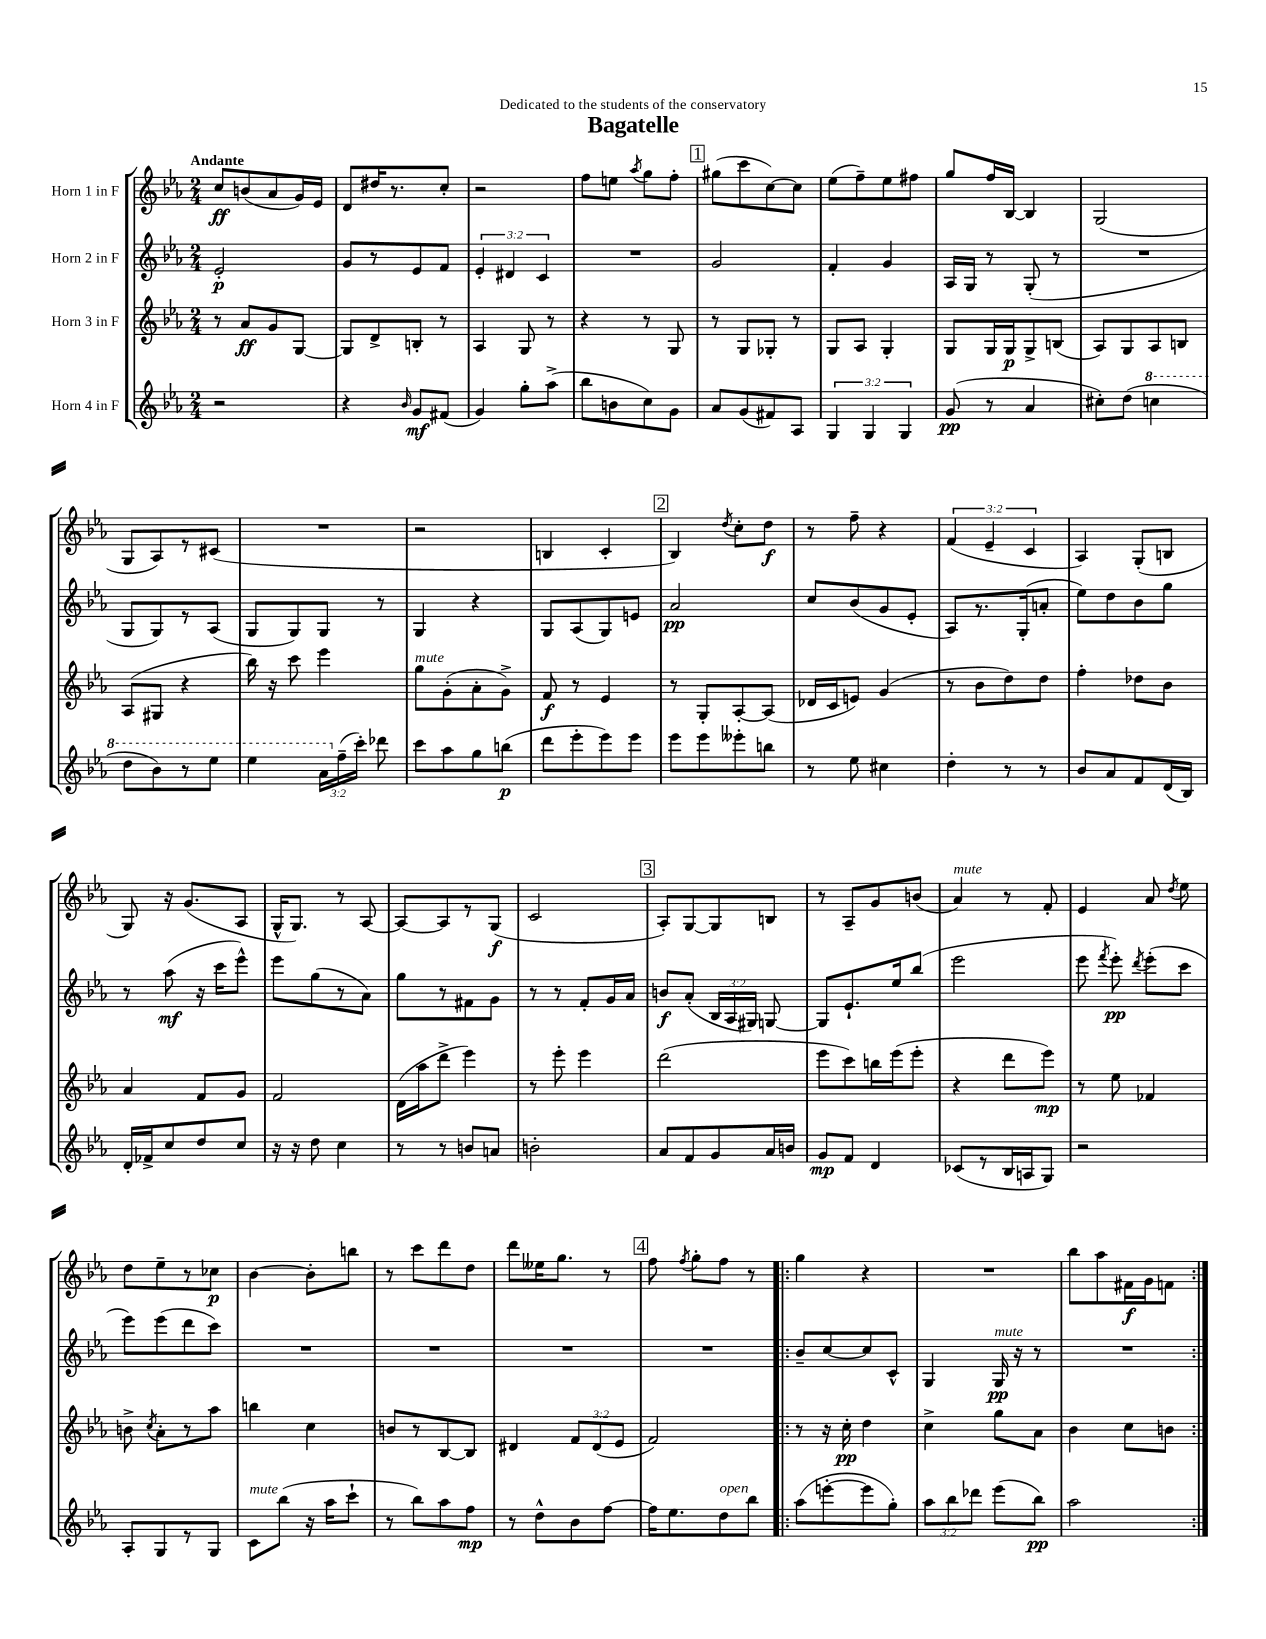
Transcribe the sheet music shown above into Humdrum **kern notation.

**kern	**kern	**kern	**kern
*staff4	*staff3	*staff2	*staff1
*clefG2	*clefG2	*clefG2	*clefG2
*k[b-e-a-]	*k[b-e-a-]	*k[b-e-a-]	*k[b-e-a-]
*M2/4	*M2/4	*M2/4	*M2/4
2r	8r	2e-'/	8cc/L
.	8a-/L	.	(8b/
.	8g/	.	8a-/
.	[8G/J	.	16g/L)
.	.	.	16e-/JJ
=	=	=	=
4r	8G/]L	8g/L	8d/L
.	8d^/	8r	16dd#/K
.	.	.	8.r
16qqb-/	.	.	.
8g/L	8B'/J	8e-/	.
(8f#/J	8r	8f/J	8cc'/J
=	=	=	=
4g/)	4A-/	6e-'/	2r
.	.	6d#/	.
8gg'\L	8G/	.	.
.	.	6c/	.
(8aa-^\J	8r	.	.
=	=	=	=
8bb-\L	4r	2r	8ff\L
8b\	.	.	8ee\J
.	.	.	8qaa-/
8cc\)	8r	.	8gg\L
8g\J	8G/	.	8ff'\J
=	=	=	=
8a-/L	8r	2g/	(8gg#\L
(8g/	8G/L	.	8ccc\
8f#/)	8G-'/J	.	[8cc\)
8A-/J	8r	.	8cc\]J
=	=	=	=
6G/	8G/L	4f'/	(8ee-\L
.	8A-/J	.	8ff~\)
6G/	.	.	.
.	4G'/	4g/	8ee-\
6G/	.	.	.
.	.	.	8ff#\J
=	=	=	=
(8g/	8G/L	16A-/LL	8gg/L
.	.	16G/JJ	.
8r	16G/L	8r	16ff/L
.	16G/J	.	[16B-/JJ
4a-/	8G^/	(8G'/	4B-/]
.	(8B/J	8r	.
=	=	=	=
8cc#'\L)	8A-/L)	2r	(2G/
(8dd\J	8G/	.	.
4ccc\	8A-/	.	.
.	8B/J	.	.
=	=	=	=
8ddd\L	(8A-/L	8G/L	8G/L
8bb-\)	8G#/J	8G/)	8A-/)
8r	4r	8r	8r
8eee-\J	.	(8A-/J	(8c#/J
=	=	=	=
4eee-\	16bb-\)	8G/L	2r
.	16r	.	.
.	8ccc\	8G/)	.
24aa-\LL	4eee-\	8G/J	.
(24ff~\	.	.	.
24ccc'\JJ)	.	.	.
8ddd-\	.	8r	.
=	=	=	=
8ccc\L	8gg\L	4G/	2r
8aa-\	(8g'\	.	.
8gg\	8a-'\	4r	.
(8bb\J	8g^\J)	.	.
=	=	=	=
8ddd\L	8f/	8G/L	4B/
8eee-'\	8r	(8A-/	.
8eee-\)	4e-/	8G/)	4c'/
8eee-\J	.	8e/J	.
=	=	=	=
8eee-\L	8r	2a-/	4B-/)
8eee-\	8G'/L	.	.
.	.	.	8qdd/
8eee--'\	[8A-'/	.	8cc'\L
8bb\J	(8A-/]J	.	8dd\J
=	=	=	=
8r	16d-/LL	8cc/L	8r
.	16c/J	.	.
8ee-\	8e/J)	(8b-/	8ff~\
4cc#\	(4g/	8g/	4r
.	.	8e-'/J	.
=	=	=	=
4dd'\	8r	8A-/L)	(6f/
.	8b-\L	8.r	.
.	.	.	6e-~/
8r	8dd\)	.	.
.	.	(16G'/k	.
.	.	.	6c/
8r	8dd\J	8a'/J	.
=	=	=	=
8b-/L	4ff'\	8ee-\L)	4A-/)
8a-/	.	8dd\	.
8f/	8dd-\L	8b-\	(8G'/L
(16d/L	8b-\J	8gg\J	8B/J
16B-/JJ)	.	.	.
=	=	=	=
16d'/LL	4a-/	8r	8G/)
16f-^/J	.	.	.
8cc/	.	(8aa-\	16r
.	.	.	(8.g/L
8dd/	8f/L	16r	.
.	.	16ccc\LK	.
8cc/J	8g/J	8eee-^^\J)	8A-/J
=	=	=	=
16r	2f/	8eee-\L	16G^^/LK
16r	.	.	8.G/J)
8dd\	.	(8gg\	.
4cc\	.	8r	8r
.	.	8a-\J)	[8A-/
=	=	=	=
8r	(16d\LL	8gg\L	8A-/_L
.	16aa-\J	.	.
8r	8ddd^\J	8r	8A-/]
8b/L	4eee-\)	8f#\	8r
8a/J	.	8g\J	(8G/J
=	=	=	=
2b'\	8r	8r	2c/
.	8eee-'\	8r	.
.	4eee-\	8f'/L	.
.	.	16g/L	.
.	.	16a-/JJ	.
=	=	=	=
8a-/L	(2ddd\	8b/L	8A-'/L)
8f/	.	(8a-'/J	[8G/
8g/	.	24B-/LL	8G/]
.	.	24A-/	.
.	.	24G#/JJ)	.
16a-/L	.	[8G/	8B/J
16b/JJ	.	.	.
=	=	=	=
8g/L	8eee-\L	8G/]L	8r
8f/J	8ccc\)	8.e-`/	8A-~/L
4d/	16bb\L	.	8g/
.	(16eee-\J	16ee-/k	.
.	8eee-'\J	(8bb-/J	(8b/J
=	=	=	=
(8c-/L	4r	2eee-\	4a-/)
8r	.	.	.
16B-/L	8ddd\L	.	8r
16A/J	.	.	.
8G/J)	8eee-\J)	.	8f'/
=	=	=	=
2r	8r	8eee-\	4e-/
.	.	8qfff/	.
.	8ee-\	8eee-'\)	.
.	.	8qddd/	.
.	4f-/	(8eee-'\L	8a-/
.	.	.	8qdd/
.	.	8ccc\J	8ee-\
=	=	=	=
8A-'/L	8b^\	8eee-\L)	8dd\L
.	8qcc/	.	.
8G/	8a-'\L	(8eee-\	8ee-~\
8r	8r	8ddd\	8r
8G/J	8aa-\J	8ccc\J)	8cc-\J
=	=	=	=
8c\L	4bb\	2r	[4b-\
(8bb-\J	.	.	.
16r	4cc\	.	8b-'\]L
16aa-\LK	.	.	.
8ccc`\J	.	.	8bb\J
=	=	=	=
8r	8b/L	2r	8r
8bb-\L)	8r	.	8ccc\L
8aa-\	[8B-/	.	8ddd\
8ff\J	8B-/]J	.	8dd\J
=	=	=	=
8r	4d#/	2r	8ddd\L
8dd^^\L	.	.	16ee--\K
.	.	.	8.gg\J
8b-\	12f/L	.	.
.	(12d#/	.	.
[8ff\J	.	.	8r
.	12e-/J	.	.
=	=	=	=
16ff\]LK	2f/)	2r	8ff\
8.ee-\	.	.	.
.	.	.	8qff/
.	.	.	8gg'\L
8dd\	.	.	8ff\J
8bb-\J	.	.	8r
=!|:	=!|:	=!|:	=!|:
(8aa-\L	8r	8b-~/L	4gg\
[8eee'\	16r	[8cc/	.
.	16cc'\	.	.
8eee\]	4dd\	8cc/]	4r
8gg'\J)	.	8c^^/J	.
=	=	=	=
12aa-\L	4cc^\	4G/	2r
12bb-\	.	.	.
12ddd-\J	.	.	.
(8eee-\L	8gg\L	16G/	.
.	.	16r	.
8bb-\J)	8a-\J	8r	.
=	=	=	=
2aa-\	4b-\	2r	8bb-\L
.	.	.	8aa-\
.	8cc\L	.	16f#\L
.	.	.	16g\J
.	8b\J	.	8f\J
==:|!	==:|!	==:|!	==:|!
*-	*-	*-	*-
